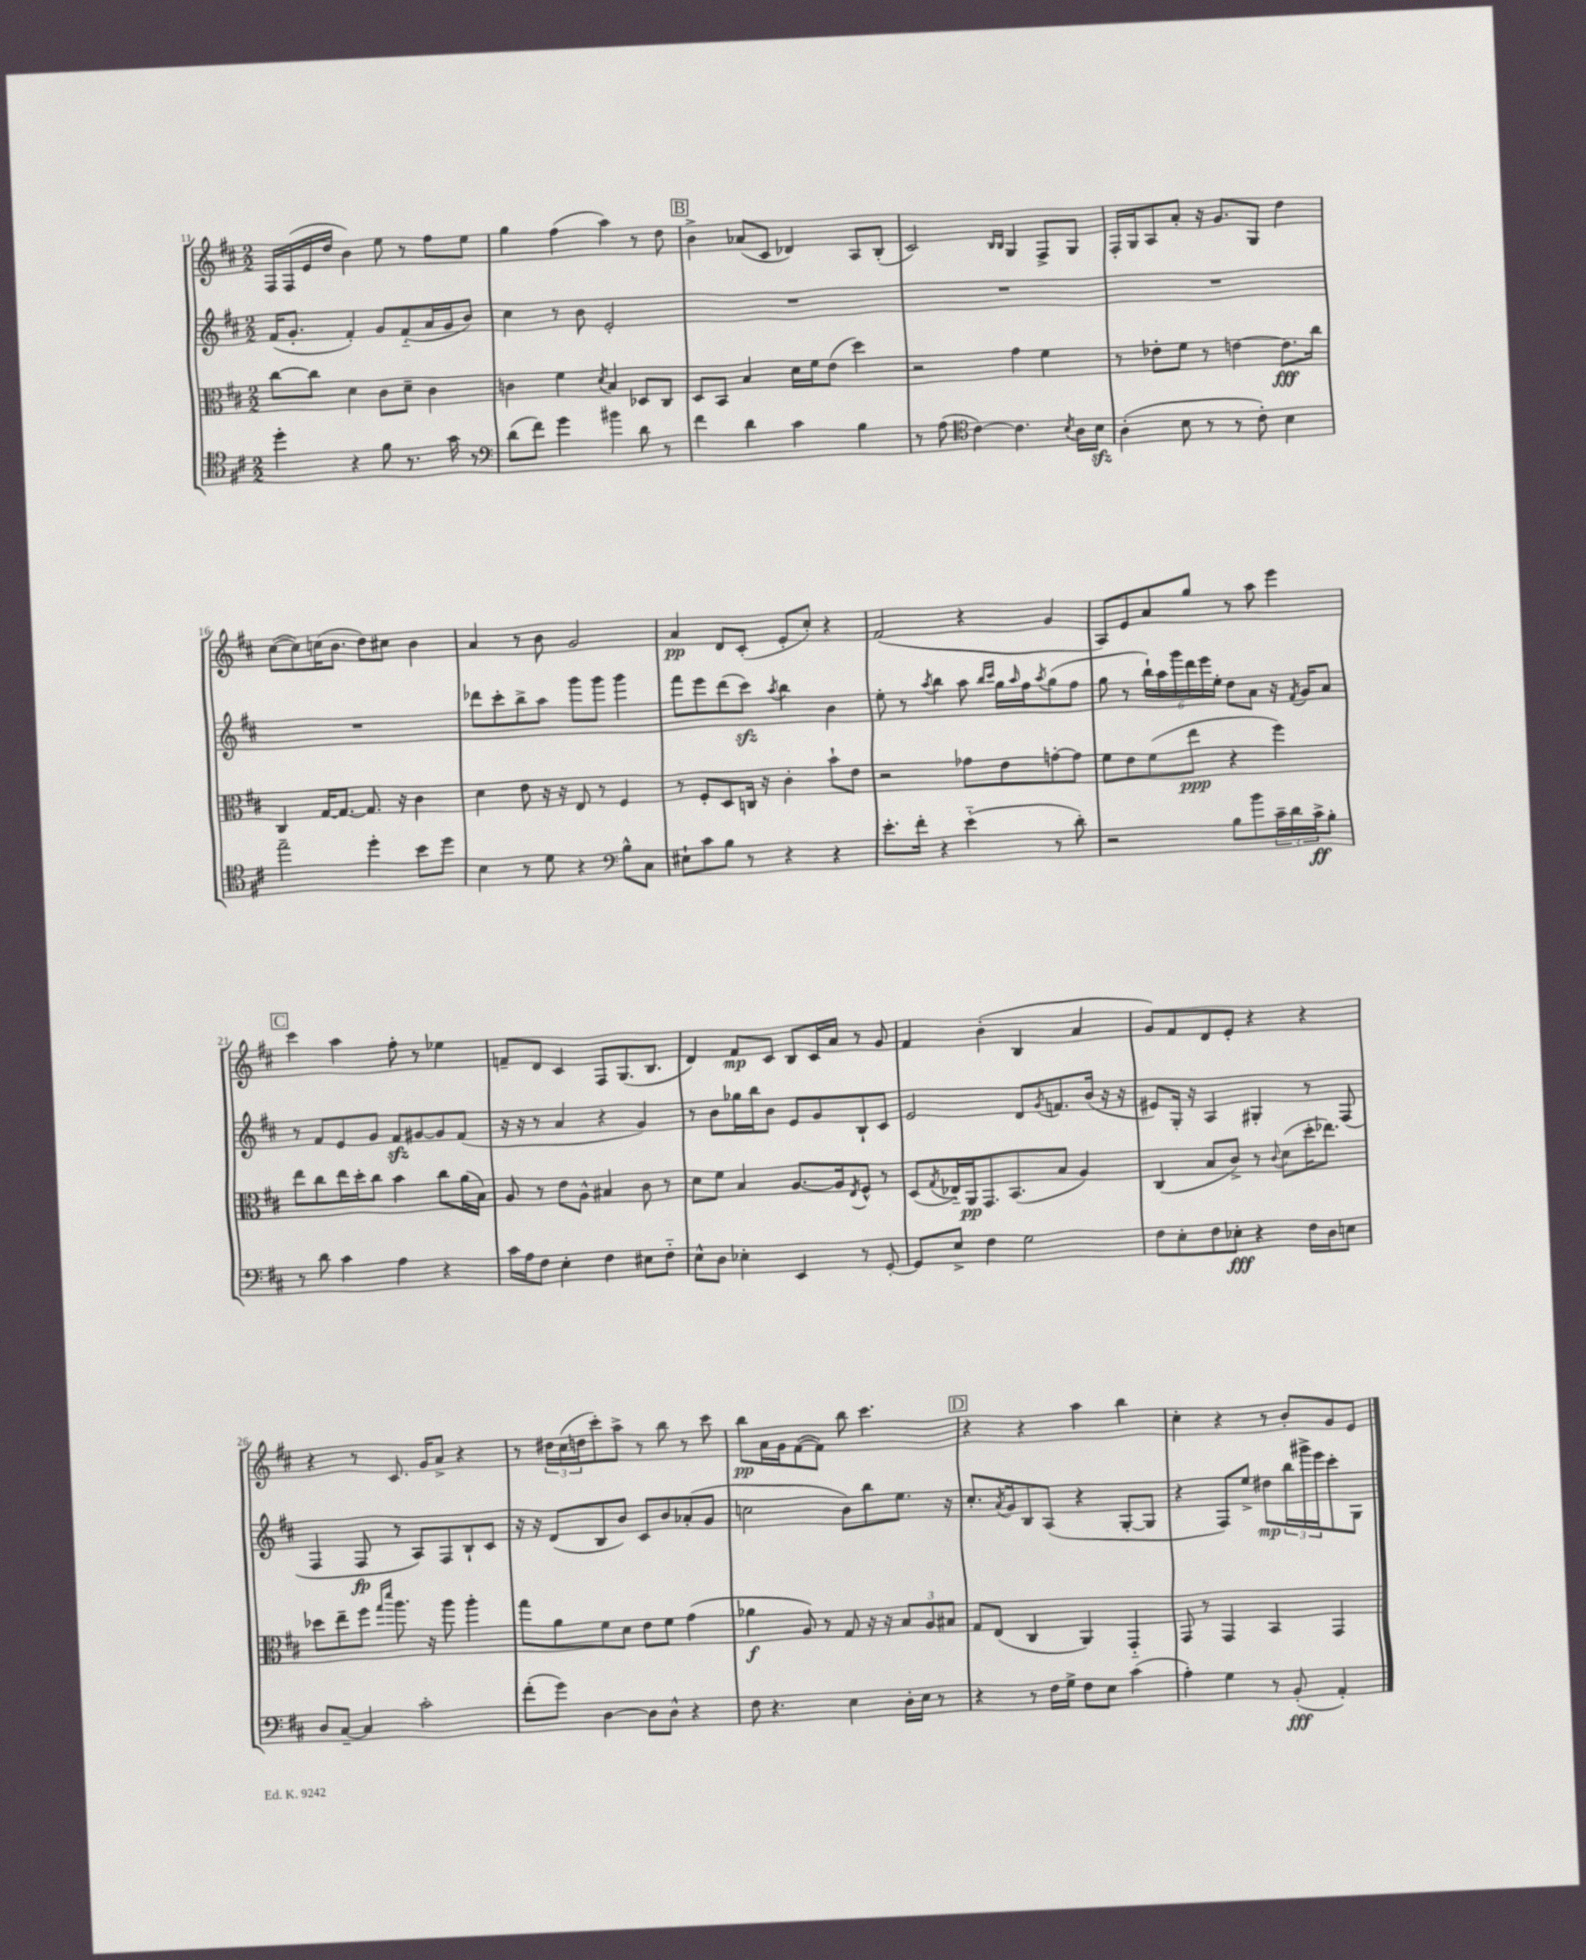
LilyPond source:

<<
\new StaffGroup <<
\new Staff = "s0" {
    \clef treble \key d \major \numericTimeSignature \time 2/2
    fis16 fis16( e'16 d''16 b'4) e''8 r8 fis''8 e''8 |
    g''4 fis''4( a''4) r8 d''8 |
    \mark \markup { \box "B" } b'4-> aes'8( cis'8 des'4) a8 b8-.( |
    cis'2) \grace { b16 b16 } g4 fis8-> g8 |
    fis16-. g16 a8 a'8-. r16 g'8. g8 d''4 |
    cis''8~( cis''8) c''16( b'8. d''8) cis''8 b'4 |
    a'4 r8 b'8 g'2 |
    a'4\pp d'8 cis'8-.( e'8-. cis''8-.) r4 |
    fis'2( r4 g'4 |
    a8) e'8 a'8 g''8 r8 a''8 e'''4 |
    \mark \markup { \box "C" } cis'''4 a''4 fis''8-. r8 ees''4 |
    f'8-- d'8 cis'4 fis8 g8.( b8. |
    d'4) fis'8\mp cis'8 b8 cis'16 a'16 r8 g'8 |
    fis'4 b'4-.( b4 a'4 |
    g'8) fis'8 d'8 e'8-. r4 r4 |
    r4 r8 cis'8. g'16 a'8-> r4 |
    r8 \tuplet 3/2 { dis''16 cis''16( d''16 } cis'''8-.) a''8-> r8 b''8 r8 cis'''8 |
    b''8\pp a'16 g'16 fis'8~( fis'8) b''8 cis'''4. |
    \mark \markup { \box "D" } r4 r4 a''4 b''4 |
    cis''4-. r4 r8 b'8-. g'8 e'8 \bar "|." |
}
\new Staff = "s1" {
    \clef treble \key d \major \numericTimeSignature \time 2/2
    fis'16( g'8.-. fis'4-.) g'8 fis'8-_( a'16 g'16 b'8) |
    cis''4 r8 b'8 e'2-. |
    \mark \markup { \box "B" } R1 |
    R1 |
    R1 |
    R1 |
    des'''8 cis'''8-. b''8-> a''8 g'''8 g'''8 g'''4 |
    fis'''8 e'''8 d'''8( cis'''8\sfz) \acciaccatura { a''8 } b''4 b'4 |
    e''8-. r8 \acciaccatura { a''8 } b''4 a''8 \grace { b''16 cis'''16 } g''16 \grace { a''16 } fis''16 \acciaccatura { a''8 } g''8( fis''8 |
    g''8 r8 \tuplet 6/4 { b''16-!) a''16 g'''16 d'''16 e'''16 e''16-. } d''8 a'8 r16 \acciaccatura { fis'8 } g'16 a'8 |
    \mark \markup { \box "C" } r8 fis'8 e'8 g'8 fis'8\sfz gis'8~ gis'8 fis'8( |
    r16 r16 r8 a'4 r4 g'4) |
    r8 b'8 ges''16 b''16 b'8 e'8 g'8 b8-! cis'8 |
    e'2 d'8 \acciaccatura { g'8 } f'8. b'16( r16 r16 |
    eis'8) g16-. r16 a4 gis4-. r8 fis8( |
    fis4 fis8\fp r8 a8) fis8 b8-! cis'8 |
    r16 r16 d'8( b8 b'8) cis'8 b'8 aes'8-.( g'8 |
    c''2 b'8) b''8 e''8. r16 |
    \mark \markup { \box "D" } cis''8.-. \acciaccatura { a'8 } g'16 b8 a8( r4 g8~-. g8 |
    r4 fis8) e''8-> dis''8\mp \tuplet 3/2 { b''16 gis'''16-> e'''16 } cis'''8-. g8 \bar "|." |
}
\new Staff = "s2" {
    \clef alto \key d \major \numericTimeSignature \time 2/2
    cis''8~ cis''8 d'4 cis'8 d'8-- cis'4 |
    c'4 fis'4 \acciaccatura { d'8 } b4 des8 cis8 |
    \mark \markup { \box "B" } d8 b,8 b4 d'16 fis'16 e'8( d''4) |
    r2 g'4 fis'4 |
    r8 ees'8-. fis'8 r8 e'4~ e'8.\fff cis''16 |
    cis4 g16~ g8.~ g8. r16 cis'4 |
    d'4 e'8 r16 r16 e8 r8 fis4 |
    r8 fis8-. d8 c16 r16 cis'4-. b'8-! e'8 |
    r2 ges'8 e'8 g'8~-. g'8 |
    fis'8 e'8 fis'8( e''8\ppp r4 fis''4) |
    \mark \markup { \box "C" } e''8 cis''8 e''16 d''16-. cis''8 b'4 cis''8 a'16( b16) |
    a8 r8 e'8 a8-^ bis4 cis'8 r8 |
    d'8 fis'8 b4 a8.~ a16 \acciaccatura { e8 } fis8-^ r8 |
    d8( \acciaccatura { g8 } ees16-_) a,16\pp g,8. b,8.( b8 a4) |
    cis4( b8 cis'8->) r8 \appoggiatura { cis'8 } d'8( d''16-. ees''8.) |
    des''8 e''8-- fis''8 \grace { g''16 d'''16 } a''8. r16 a''8 a''4-. |
    g''8 a'8 fis'8 d'8 e'8 fis'8 g'4( |
    aes'4\f a8) r8 g8 r16 r16 \tuplet 3/2 { b8 a8 bis8 } |
    \mark \markup { \box "D" } g8 e8( cis4 a,4) g,4-_ |
    g,8 r8 g,4 b,4 g,4 \bar "|." |
}
\new Staff = "s3" {
    \clef tenor \key d \major \numericTimeSignature \time 2/2
    d''4-. r4 fis'8 r8. g'16 r8 |
    \clef bass d'8( fis'8) g'4 bis'4 d'8 r8 |
    \mark \markup { \box "B" } fis'4 d'4 cis'4 b4 |
    r8 a8( \clef tenor cis'4~) cis'4. \acciaccatura { b8 } a16 b16\sfz |
    a4-.( b8 r8 r8 cis'8-.) b4 |
    e''2-- d''4-. b'8 d''8 |
    b4 r8 d'8 r4 \clef bass b8-^ cis8 |
    eis8-! cis'8 b8 r8 r4 r4 |
    e'8.-. fis'16-. r4 e'4-_( r8 d'8-.) |
    r2 b8 b'8 \tuplet 3/2 { cis'16-- d'16 cis'16->\ff } b8-. |
    \mark \markup { \box "C" } r8 d'8 cis'4 a4 r4 |
    cis'16 a16 fis8 e4-. fis4 eis8 fis8-_ |
    e8-^ d8 ees4-. e,4 r8 g,8~-. |
    g,8 e8-> fis4 g2 |
    fis8 e8-. fis8 ees8-.\fff r4 fis16 d16 e8 |
    d8 cis8~-- cis4 cis'2-. |
    fis'8-.( g'8) d4~ d8 d8-^ r4 |
    fis8 r4. e4 d16-. e16 r8 |
    \mark \markup { \box "D" } r4 r8 fis16 g16-> fis8 e8 cis'4( |
    a4-.) g4 r8 b,8-.\fff( a,4-.) \bar "|." |
}
>>
>>
\layout { \context { \Score currentBarNumber = #11 } }
